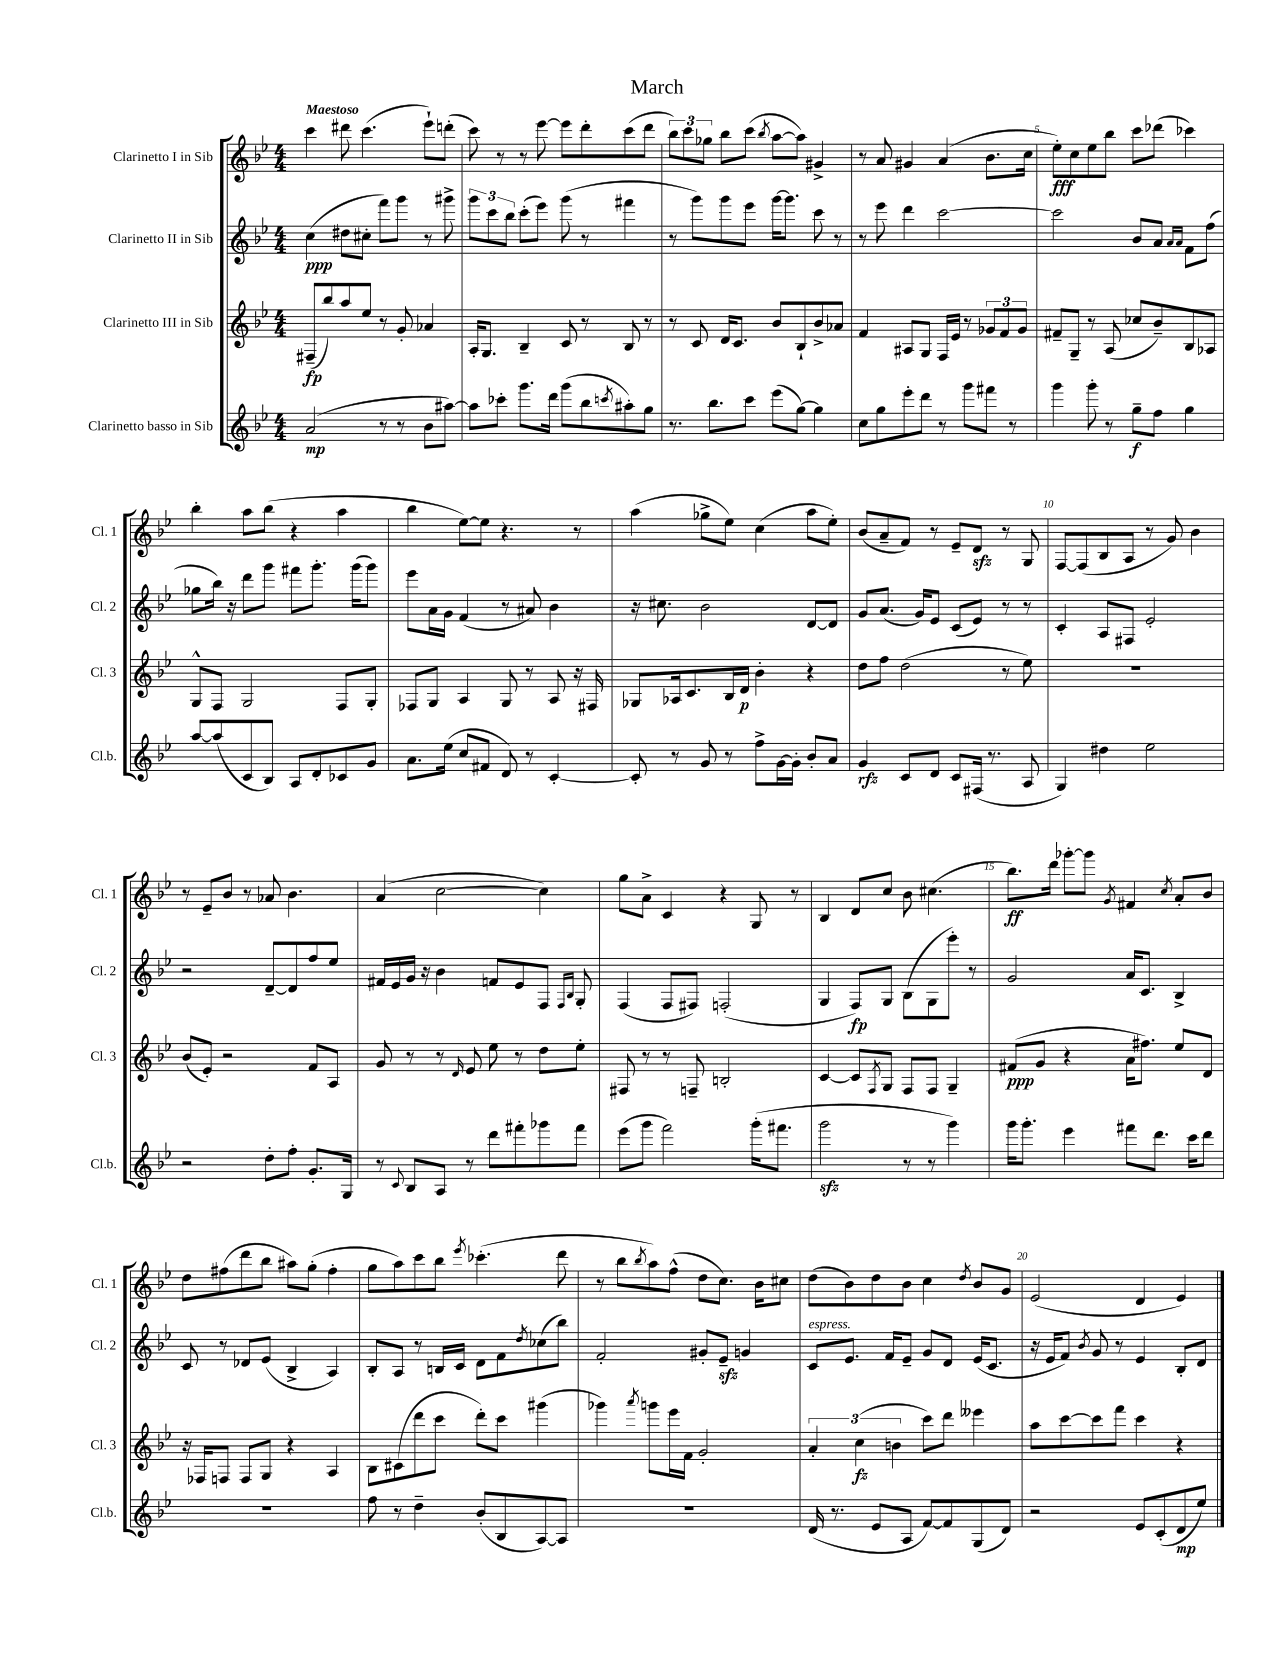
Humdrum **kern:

**kern	**kern	**kern	**kern
*staff4	*staff3	*staff2	*staff1
*clefG2	*clefG2	*clefG2	*clefG2
*k[b-e-]	*k[b-e-]	*k[b-e-]	*k[b-e-]
*M4/4	*M4/4	*M4/4	*M4/4
(2a/	(8F#~/L	(4cc\	4ccc\
.	8bb-/)	.	.
.	8aa/	8dd#\L	8ddd#\
.	8ee-/J	8cc#'\J	(4.ccc\
8r	8r	8fff\L)	.
8r	8g'/	8ggg\J	.
8b-\L	4a-/	8r	8eee-`\L)
[8aa#\J)	.	8ggg#^\	(8ddd'\J
=	=	=	=
8aa#\]L	16A'/LK	12ggg\L	8ccc\)
.	8.G/J	.	.
.	.	12ccc\	.
8ccc-'\J	.	.	8r
.	.	12bb-\J	.
8.ggg\L	4B-~/	(8ccc'\L	8r
.	.	8eee-\J)	[8eee-\
16ddd\Jk	.	.	.
(8ggg\L	8c/	(8ggg\	8eee-\]L
8bb-\	8r	8r	8ddd'\
8qccc/	.	.	.
8aa#'\)	8B-/	4fff#\	(8ccc\
8gg\J	8r	.	8ddd\J
=	=	=	=
8.r	8r	8r	12bb-\L)
.	.	.	12ccc\
.	8c/	8ggg\L)	.
.	.	.	12gg-\J
8.bb-\L	.	.	.
.	16d/LK	8ggg\	8bb-\L
.	8.c/J	.	.
8ccc\J	.	8eee-\J	(8ccc\J
.	.	.	8qbb-/
(8eee-\L	8b-/L	[16ggg\LK	[8aa\L
.	.	8.ggg\]J	.
[8gg\J)	8B-`/	.	8aa\]J)
4gg\]	8b-^/	8ccc\	4g#^/
.	8a-/J	8r	.
=	=	=	=
8cc\L	4f/	8r	8r
8gg\	.	8eee-\	8a/
8eee-'\	8A#/L	4ddd\	4g#/
8ddd\J	8G/J	.	.
8r	16F/LL	[2ccc\	(4a/
.	16e-/JJ	.	.
8ggg\L	8r	.	.
8fff#\J	12g-/L	.	8.b-\L
.	12f/	.	.
8r	.	.	.
.	12g-/J	.	.
.	.	.	16cc\Jk
=	=	=	=
4ggg\	8f#~/L	2ccc\]	8ee-'\L)
.	8G~/J	.	8cc\
8ggg'\	8r	.	8ee-\
8r	(8A/	.	8bb-\J
8gg~\L	8cc-/L	8b-/L	8ccc\L
8ff\J	8b-~/)	8a/J	(8ddd-\J
.	.	16qqa/LL	.
.	.	16qqa/JJ	.
4gg\	8B-/	8f\L	4ccc-\)
.	8A-/J	(8ff\J	.
=	=	=	=
[8aa/L	8G^^/L	8gg-\L	4bb-'\
(8aa/]	8F/J	16bb-\Jk)	.
.	.	16r	.
8c/	2G/	8ddd\L	8aa\L
8B-/J)	.	8ggg\J	(8bb-\J
8A/L	.	8fff#\L	4r
8d'/	.	8.ggg'\J	.
8c-/	8F/L	.	4aa\
.	.	(16ggg\LK	.
8g/J	8G'/J	8ggg\J)	.
=	=	=	=
8.a\L	8F-/L	8eee-\L	4bb-\
.	8G/J	16a\L	.
(16ee-\Jk	.	16g\JJ	.
8cc/L	4A/	(4f/	[8ee-\L)
8f#/J	.	.	8ee-\]J
8d/)	8G/	8r	4.r
8r	8r	8a#/)	.
[4c'/	8A/	4b-\	.
.	16r	.	8r
.	16F#/	.	.
=	=	=	=
8c'/]	8G-/L	16r	(4aa\
.	.	8.cc#\	.
8r	16A-/k	.	.
.	8.c/	.	.
8g/	.	2b-\	8gg-^\L
8r	16B-/L	.	8ee-\J)
.	16d/JJ	.	.
8ff^\L	4b-'\	.	(4cc\
[16g\L	.	.	.
16g'\]JJ	.	.	.
8b-'/L	4r	[8d/L	8aa\L
8a/J	.	8d/]J	8ee-'\J)
=	=	=	=
4g/	8dd\L	8g/L	(8b-/L
.	8ff\J	(8.a/J	8a~/
8c/L	(2dd\	.	8f/J)
.	.	16g/LK)	.
8d/J	.	8e-/J	8r
8c/L	.	(8c/L	8e-~/L
(16F#/Jk	.	8e-/J)	8d/J
8.r	.	.	.
.	8r	8r	8r
8A/	8ee-\)	8r	8G/
=	=	=	=
4G/)	1r	4c'/	[8F/L
.	.	.	(8F/]
4dd#\	.	8A/L	8B-/
.	.	8F#/J	8A/J
2ee-\	.	2e-'/	8r
.	.	.	8g/)
.	.	.	4b-\
=	=	=	=
2r	(8b-/L	2r	8r
.	8e-'/J)	.	8e-~/L
.	2r	.	8b-/J
.	.	.	8r
8dd'\L	.	[8d~/L	8a-/
8ff'\J	.	8d/]	4.b-\
8.g'/L	8f/L	8ff/	.
.	8A/J	8ee-/J	.
16G/Jk	.	.	.
=	=	=	=
8r	8g/	16f#/LL	(4a/
.	.	16e-/	.
8qqc/	.	.	.
8B-/L	8r	16g/JJ	.
.	.	16r	.
8A/J	8r	4b-\	[2cc\
.	16qqd/	.	.
8r	8e-/	.	.
8ddd\L	8ee-\	8f/L	.
8fff#'\	8r	8e-/	.
8ggg-\	8dd\L	8F/J	4cc\])
.	.	16qqF/LL	.
.	.	16qqB-/JJ	.
8fff#\J	8ee-'\J	8G'/	.
=	=	=	=
(8eee-\L	8F#/	(4F/	8gg\L
8ggg\J	8r	.	8a^\J
2fff\)	8r	8F/L	4c/
.	8F~/	8F#/J)	.
.	2B'/	(2F'/	4r
(16ggg'\LK	.	.	8G/
8.fff#\J	.	.	.
.	.	.	8r
=	=	=	=
2ggg\	[4c/	4G/	4B-/
.	8c/]L	8F/L)	8d/L
.	8qF/	.	.
.	8G/J	8G/J	8cc/J
8r	8F/L	(8B-\L	8b-\
8r	8F/J	8G\	(4.cc#\
4ggg\)	4G~/	8eee-'\J)	.
.	.	8r	.
=	=	=	=
16ggg\LK	(8f#/L	2g/	8.bb-\L)
8.ggg'\J	.	.	.
.	8g/J	.	.
.	.	.	16ddd\Jk
4eee-\	4r	.	[8ggg-'\L
.	.	.	8ggg-\]J
.	.	.	8qg/
8fff#\L	16a\LK	16a/LK	4f#/
.	8.ff#\J)	8.c/J	.
8.ddd\J	.	.	.
.	.	.	8qcc/
.	8ee-/L	4B-^/	8a'/L
16ccc\LK	.	.	.
8ddd\J	8d/J	.	8b-/J
=	=	=	=
1r	16r	8c/	8dd\L
.	16F-/LK	.	.
.	8F/J	8r	(8ff#\
.	8F/L	8d-/L	8ddd\
.	8G/J	(8e-/J	8bb-\J
.	4r	4B-^/	8aa#\L)
.	.	.	(8gg'\J
.	4A/	4A/)	4ff#'\
=	=	=	=
8ff\	8B-\L	8B-'/L	8gg\L
8r	(8c#\	8A/J	8aa\)
4dd~\	8ddd\	8r	8ccc\
.	8ccc\J	16B/LL	8bb-\J
.	.	16c/JJ	.
.	.	.	8qeee-/
(8b-'/L	8ddd'\L)	8d\L	(4.ccc-'\
8B-/	8ccc\J	8f\	.
.	.	8qdd/	.
[8A/)	(4ggg#\	(8cc-\	.
8A/]J	.	8bb-\J)	8ddd\
=	=	=	=
1r	4ggg-\)	2f'/	8r
.	.	.	8bb-\L
.	8qaaa/	.	8qbb-/
.	8ggg\L	.	8aa\)
.	16eee-\L	.	(8ff^^\J
.	16f\JJ	.	.
.	2g'/	8g#'/L	8dd\L
.	.	8e-~/J	8.cc\J)
.	.	4g/	.
.	.	.	16b-\LK
.	.	.	8cc#\J
=	=	=	=
(16d/	6a'/	8c/L	(8dd\L
8.r	.	.	.
.	.	8.e-/J	8b-\)
.	(6cc\	.	.
8e-/L	.	.	8dd\
.	.	16f/LK	.
.	6b\	.	.
8A/J	.	8e-~/J	8b-\J
[8f/L)	8ccc\L)	8g/L	4cc\
8f/]	8ddd\J	8d/J	.
.	.	.	8qdd/
(8G/	4eee--\	(16e-/LK	8b-/L
.	.	8.c/J	.
8d/J)	.	.	8g/J
=	=	=	=
2r	8aa\L	16r	(2e-/
.	.	16e-/LK	.
.	[8ccc\	8f/J)	.
.	.	8qb-/	.
.	8ccc\]	8g/	.
.	8fff\J	8r	.
8e-/L	4ccc\	4e-/	4d/
(8c'/	.	.	.
8d/	4r	8B-'/L	4e-/)
8ee-/J)	.	8d/J	.
==	==	==	==
*-	*-	*-	*-
